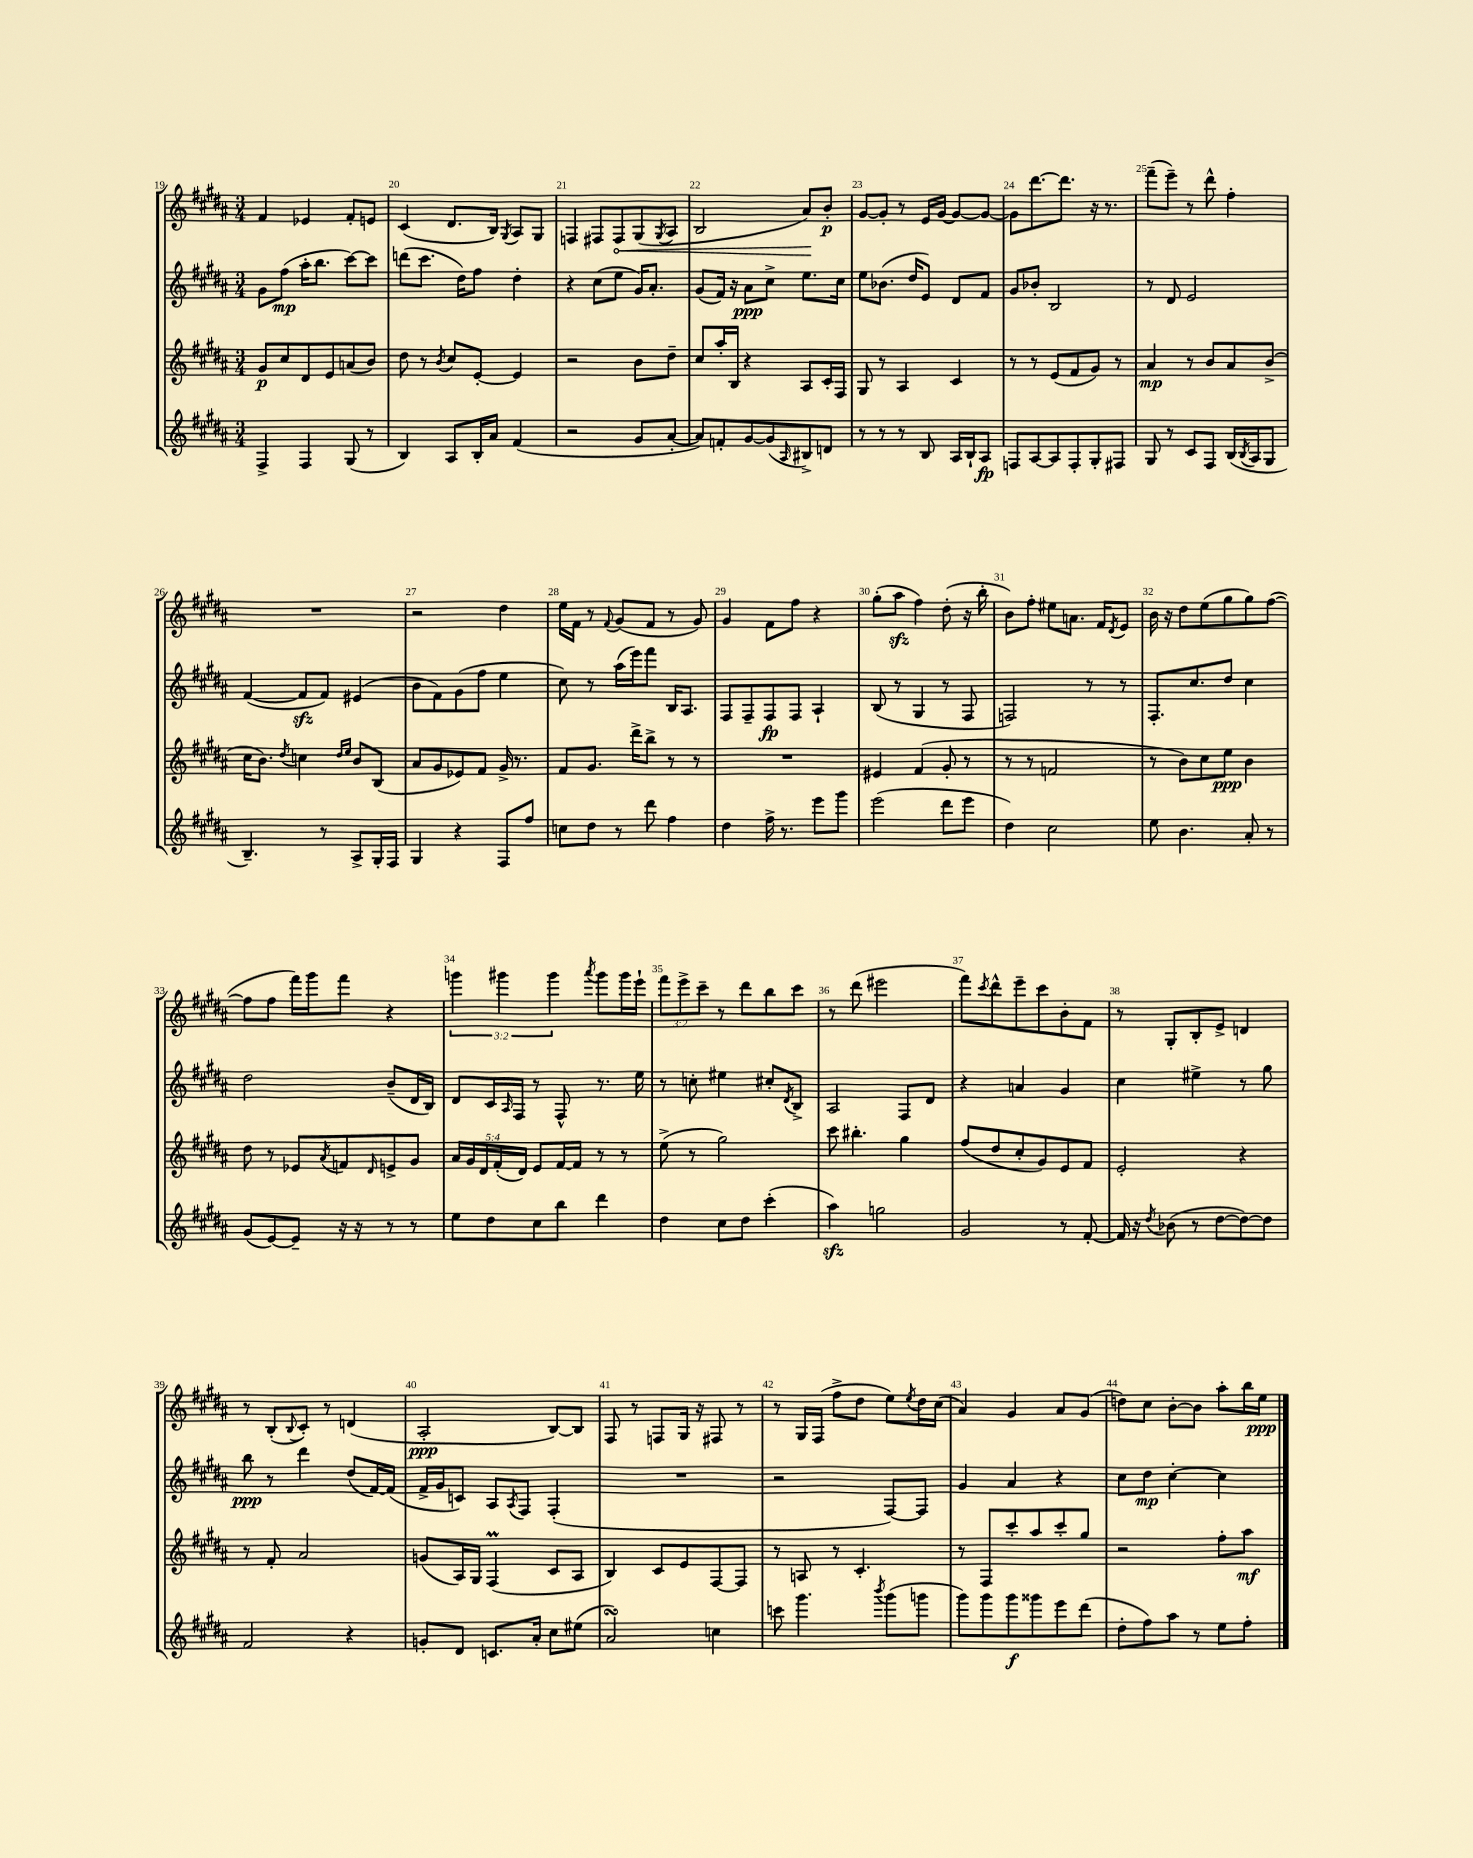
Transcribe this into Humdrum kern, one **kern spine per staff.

**kern	**kern	**kern	**kern
*staff4	*staff3	*staff2	*staff1
*clefG2	*clefG2	*clefG2	*clefG2
*k[f#c#g#d#a#]	*k[f#c#g#d#a#]	*k[f#c#g#d#a#]	*k[f#c#g#d#a#]
*M3/4	*M3/4	*M3/4	*M3/4
4F#^	8g#	8g#	4f#
.	8cc#	(8ff#	.
4F#	8d#	16aa#'	4e-
.	.	8.bb	.
.	8e	.	.
(8G#	(8a	[8ccc#)	8f#'
8r	8b)	8ccc#]	8e
=	=	=	=
4B)	8dd#	(8ddd	(4c#
.	8r	8.ccc#	.
.	8qb	.	.
8A#	8cc#	.	8.d#
.	.	16dd#)	.
16B'	[8e'	8ff#	.
16a#	.	.	16B)
.	.	.	8qG#
(4f#	4e]	4dd#'	8A#
.	.	.	8G#
=	=	=	=
2r	2r	4r	4F
.	.	(8cc#	8F#
.	.	8ee	8F#
8g#	8b	16g#)	(8G#
.	.	8.a#'	.
.	.	.	8qG#
[8a#'	8dd#~	.	8A#
=	=	=	=
8a#])	8cc#	(8g#	2B
8f'	16aa#'	16f#)	.
.	16B	16r	.
[8g#	4r	8a#	.
(8g#]	.	8cc#^	.
16qqA#	.	.	.
8B#^)	8A#	8.ee	8a#)
8d	16c#'	.	8b'
.	16F#	16cc#	.
=	=	=	=
8r	8G#	8ee	[8g#
8r	8r	(8.b-	8g#']
8r	4A#	.	8r
.	.	16dd#	.
8B	.	8e)	16e
.	.	.	[16g#
16A#	4c#	8d#	8g#_
16B`	.	.	.
8A#	.	8f#	8g#_
=	=	=	=
8F	8r	8g#	8g#]
[8A#	8r	8b-'	[8.ddd#
8A#]	(8e	2B	.
.	.	.	8.ddd#]
8F'	8f#	.	.
8G#'	8g#)	.	16r
.	.	.	8.r
8F#	8r	.	.
=	=	=	=
8G#	4a#	8r	(8fff#~
8r	.	8d#	8eee~)
8c#	8r	2e	8r
8F#	8b	.	8ddd#^^
(16B	8a#	.	4ff#'
8qB	.	.	.
16A#	.	.	.
8G#	(8b^	.	.
=	=	=	=
4.B~)	16cc#	([4f#	2.r
.	8.b)	.	.
.	8qdd#	.	.
.	4cc	8f#]	.
8r	.	8f#)	.
.	16qqdd#	.	.
.	16qqee	.	.
8A#^	8b	(4e#	.
16G#'	(8B	.	.
16F#	.	.	.
=	=	=	=
4G#	8a#	8b	2r
.	8g#	8f#)	.
4r	8e-)	(8g#	.
.	8f#	8ff#	.
8F#	16g#^	4ee	4dd#
.	8.r	.	.
8ff#	.	.	.
=	=	=	=
8cc	8f#	8cc#)	16ee
.	.	.	16f#
8dd#	8.g#	8r	8r
.	.	.	8qqf#
8r	.	(16aa#	(8g#
.	16ddd#^	16eee)	.
8ddd#	8bb^	8fff#	8f#
4ff#	8r	16B	8r
.	.	8.A#	.
.	8r	.	8g#)
=	=	=	=
4dd#	2.r	8F#	4g#
.	.	8F#~	.
16ff#^	.	8F#	8f#
8.r	.	.	.
.	.	8F#	8ff#
8eee	.	4A#`	4r
8ggg#	.	.	.
=	=	=	=
(2eee	4e#	(8B	(8gg#'
.	.	8r	8aa#
.	(4f#	4G#	4ff#)
8ddd#	8g#'	8r	(8dd#'
8eee	8r	8F#	16r
.	.	.	16bb'
=	=	=	=
4dd#)	8r	2F)	8b)
.	8r	.	8ff#'
2cc#	2f	.	8ee#
.	.	.	8.a
.	.	8r	.
.	.	.	16f#
.	.	.	8qd#
.	.	8r	8e
=	=	=	=
8ee	8r	8.F#'	16b
.	.	.	16r
4.b	8b)	.	8dd#
.	.	8.cc#	.
.	8cc#	.	(8ee
.	8ee	8dd#	8gg#
8a#'	4b	4cc#	8gg#)
8r	.	.	([8ff#
=	=	=	=
(8g#	8dd#	2dd#	8ff#]
[8e)	8r	.	8ff#
8e~]	8e-	.	16fff#)
.	.	.	16ggg#
.	8qa#	.	.
16r	8f	.	8fff#
16r	.	.	.
.	16qqd#	.	.
8r	8e^	(8b~	4r
8r	8g#	16d#	.
.	.	16B)	.
=	=	=	=
8ee	20a#	8d#	6ggg
.	20g#	.	.
.	20d#	.	.
8dd#	.	16c#	.
.	(20f#'	.	.
.	.	.	6ggg#
.	.	16qqA#	.
.	.	16F#	.
.	20d#)	.	.
8cc#	8e	8r	.
.	.	.	6ggg#
8bb	[16f#	8F#^^	.
.	16f#]	.	.
.	.	.	8qaaa#
4ddd#	8r	8.r	8ggg#
.	8r	.	16ggg#
.	.	16ee	16eee`
=	=	=	=
4dd#	(8ee^	8r	12fff#
.	.	.	12eee^
.	8r	8cc'	.
.	.	.	12ccc#~
8cc#	2gg#)	4ee#	8r
8dd#	.	.	8ddd#
(4ccc#'	.	8cc#'	8bb
.	.	8qd#	.
.	.	8B^	8ccc#
=	=	=	=
4aa#)	8ccc#	2A#	8r
.	4.bb#'	.	(8ddd#
2gg	.	.	2eee#
.	4gg#	8F#	.
.	.	8d#	.
=	=	=	=
2g#	(8ff#	4r	8fff#)
.	.	.	8qccc#
.	8dd#	.	8ddd#^^
.	8cc#'	4a	8eee~
.	8g#)	.	8ccc#
8r	8e	4g#	8b'
[8f#'	8f#	.	8f#
=	=	=	=
16f#]	2e'	4cc#	8r
16r	.	.	.
8qdd#	.	.	.
(8b-	.	.	8G#'
8r	.	4ee#^	8B'
[8dd#	.	.	8e^
8dd#_)	4r	8r	4d
8dd#]	.	8gg#	.
=	=	=	=
2f#	8r	8bb	8r
.	8f#'	8r	(8B'
.	.	.	8qqB
.	2a#	4ddd#	8c#')
.	.	.	8r
4r	.	(8dd#	(4d
.	.	[16f#)	.
.	.	(16f#]	.
=	=	=	=
8g'	(8g	16f#^	2A#'
.	.	16g#	.
8d#	16A#)	8c)	.
.	16G#	.	.
8.c	(4F#	8A#	.
.	.	8qA#	.
.	.	8F#	.
16a#'	.	.	.
8cc#	8c#	(4F#'	[8B)
(8ee#	8A#	.	8B]
=	=	=	=
2a#)	4B)	2.r	8F#
.	.	.	8r
.	8c#	.	8F
.	8e	.	16G#
.	.	.	16r
4cc	[8F#	.	8F#
.	8F#]	.	8r
=	=	=	=
8ccc	8r	2r	8r
4.ggg#	8A	.	16G#
.	.	.	(16F#
.	8r	.	8ff#^
.	4.c#'	.	8dd#
8qbbb	.	.	.
(8ggg#	.	[8F#)	8ee)
.	.	.	8qee
8ggg	.	8F#]	16dd#
.	.	.	(16cc#
=	=	=	=
8ggg#)	8r	4g#	4a#)
8ggg#	8F#	.	.
8ggg#	8ccc#'	4a#	4g#
8ggg##	8aa#	.	.
8eee	8ccc#'	4r	8a#
(8ddd#	8gg#	.	(8g#
=	=	=	=
8dd#'	2r	8cc#	8dd)
8ff#)	.	8dd#	8cc#
8aa#	.	[4cc#'	[8b'
8r	.	.	8b]
8ee	8ff#'	4cc#]	8aa#'
8ff#'	8aa#	.	16bb
.	.	.	16ee
==	==	==	==
*-	*-	*-	*-
